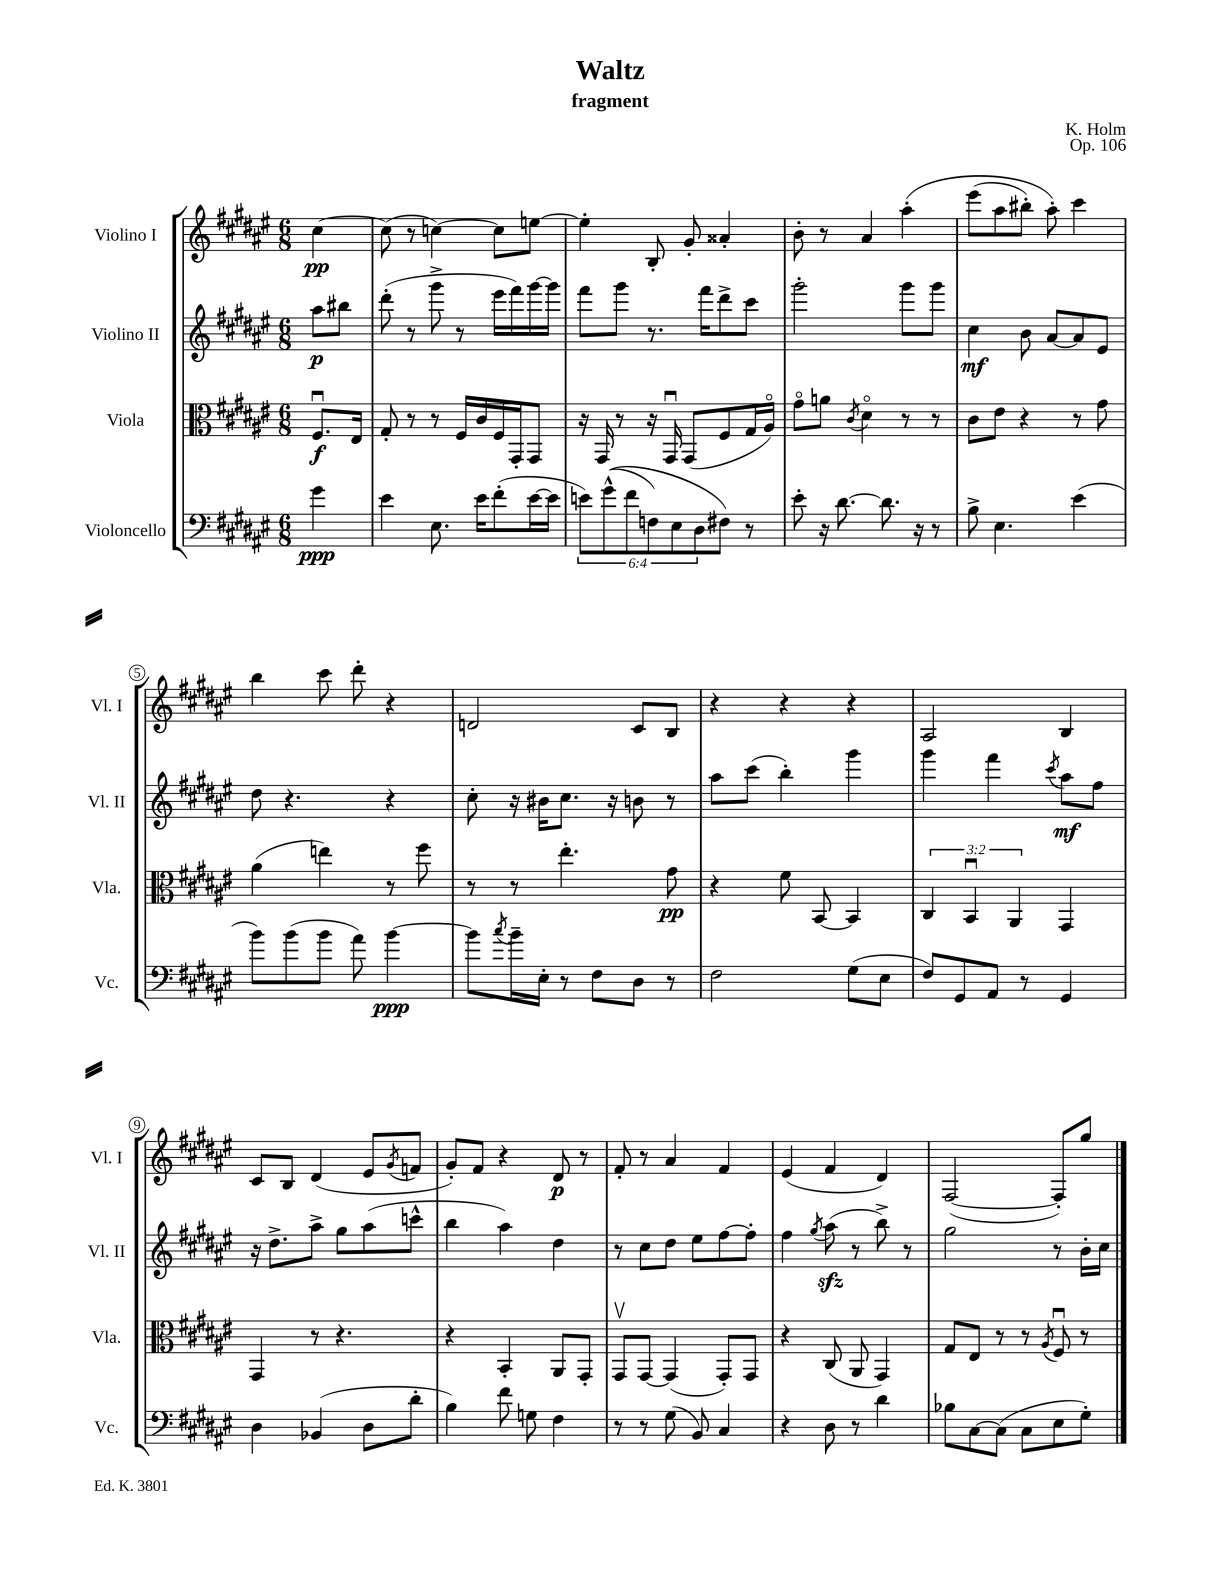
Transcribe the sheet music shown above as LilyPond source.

\header { title = "Waltz" composer = "K. Holm" subtitle = "fragment" opus = "Op. 106" }
<<
\new StaffGroup <<
\new Staff = "s0" \with { instrumentName = "Violino I" shortInstrumentName = "Vl. I" } {
    \clef treble \key fis \major \numericTimeSignature \time 6/8 \partial 4
    cis''4~\pp |
    cis''8( r8 c''4~) c''8 e''8~ |
    e''4-. b8-. gis'8-. aisis'4-. |
    b'8-. r8 ais'4 ais''4-.\( |
    eis'''8( ais''8 bis''8-.) ais''8-.\) cis'''4 |
    b''4 cis'''8 dis'''8-. r4 |
    d'2 cis'8 b8 |
    r4 r4 r4 |
    ais2 b4 |
    cis'8 b8 dis'4( eis'8 \acciaccatura { gis'8 } f'8 |
    gis'8-.) fis'8 r4 dis'8\p r8 |
    fis'8-. r8 ais'4 fis'4 |
    eis'4( fis'4 dis'4) |
    fis2~( fis8-.) gis''8 \bar "|." |
}
\new Staff = "s1" \with { instrumentName = "Violino II" shortInstrumentName = "Vl. II" } {
    \clef treble \key fis \major \numericTimeSignature \time 6/8 \partial 4
    ais''8\p bis''8 |
    dis'''8-.( r8 gis'''8-> r8 eis'''16 fis'''16) gis'''16~ gis'''16 |
    fis'''8 gis'''8 r8. fis'''16 dis'''8-> cis'''8 |
    gis'''2-. gis'''8 gis'''8 |
    cis''4\mf b'8 ais'8~ ais'8 eis'8 |
    dis''8 r4. r4 |
    cis''8-. r16 bis'16 cis''8. r16 b'8 r8 |
    ais''8 cis'''8( b''4-.) gis'''4 |
    gis'''4 fis'''4 \acciaccatura { cis'''8 } ais''8\mf fis''8 |
    r16 dis''8.-> ais''8-> gis''8 ais''8( c'''8-^ |
    b''4 ais''4) dis''4 |
    r8 cis''8 dis''8 eis''8 fis''8~ fis''8-. |
    fis''4 \acciaccatura { gis''8 } ais''8\sfz( r8 b''8->) r8 |
    gis''2 r8 b'16-. cis''16 \bar "|." |
}
\new Staff = "s2" \with { instrumentName = "Viola" shortInstrumentName = "Vla." } {
    \clef alto \key fis \major \numericTimeSignature \time 6/8 \override Staff.TupletNumber.text = #tuplet-number::calc-fraction-text \partial 4
    fis8.\downbow\f eis16 |
    gis8-. r8 r8 fis16 cis'16 fis16 gis,16-. gis,8 |
    r16 gis,16 r8 r16 gis,16\downbow gis,8( fis8 gis16 ais16\flageolet) |
    gis'8\flageolet a'8 \acciaccatura { cis'8 } dis'4\flageolet r8 r8 |
    cis'8 eis'8 r4 r8 gis'8 |
    ais'4( e''4) r8 fis''8 |
    r8 r8 eis''4.-. gis'8\pp |
    r4 fis'8 b,8~ b,4 |
    \tuplet 3/2 { cis4 b,4\downbow ais,4 } gis,4 |
    gis,4 r8 r4. |
    r4 b,4-. ais,8 gis,8-. |
    gis,8\upbow gis,8~ gis,4( gis,8-.) gis,8 |
    r4 cis8( ais,8 gis,4) |
    gis8 eis8 r8 r8 \acciaccatura { ais8 } fis8\downbow r8 \bar "|." |
}
\new Staff = "s3" \with { instrumentName = "Violoncello" shortInstrumentName = "Vc." } {
    \clef bass \key fis \major \numericTimeSignature \time 6/8 \override Staff.TupletNumber.text = #tuplet-number::calc-fraction-text \partial 4
    gis'4\ppp |
    eis'4 eis8. eis'16 fis'8-.( eis'16~ eis'16 |
    \tuplet 6/4 { e'8) gis'8-^(\( fis'8 f8) eis8 dis8 } fis8\) r8 |
    eis'8-. r16 dis'8.~ dis'8. r16 r8 |
    b8-> eis4. eis'4( |
    b'8) b'8( b'8 ais'8) b'4~\ppp |
    b'8 \acciaccatura { cis''8 } b'16-- eis16-. r8 fis8 dis8 r8 |
    fis2 gis8( eis8 |
    fis8) gis,8 ais,8 r8 gis,4 |
    dis4 bes,4( dis8 dis'8-. |
    b4) fis'8 g8 fis4 |
    r8 r8 gis8( b,8) cis4 |
    r4 dis8 r8 dis'4 |
    bes8 cis8~ cis8( cis8 eis8 gis8-.) \bar "|." |
}
>>
>>
\layout { \context { \Score \override BarNumber.stencil = #(make-stencil-circler 0.1 0.3 ly:text-interface::print) } }
